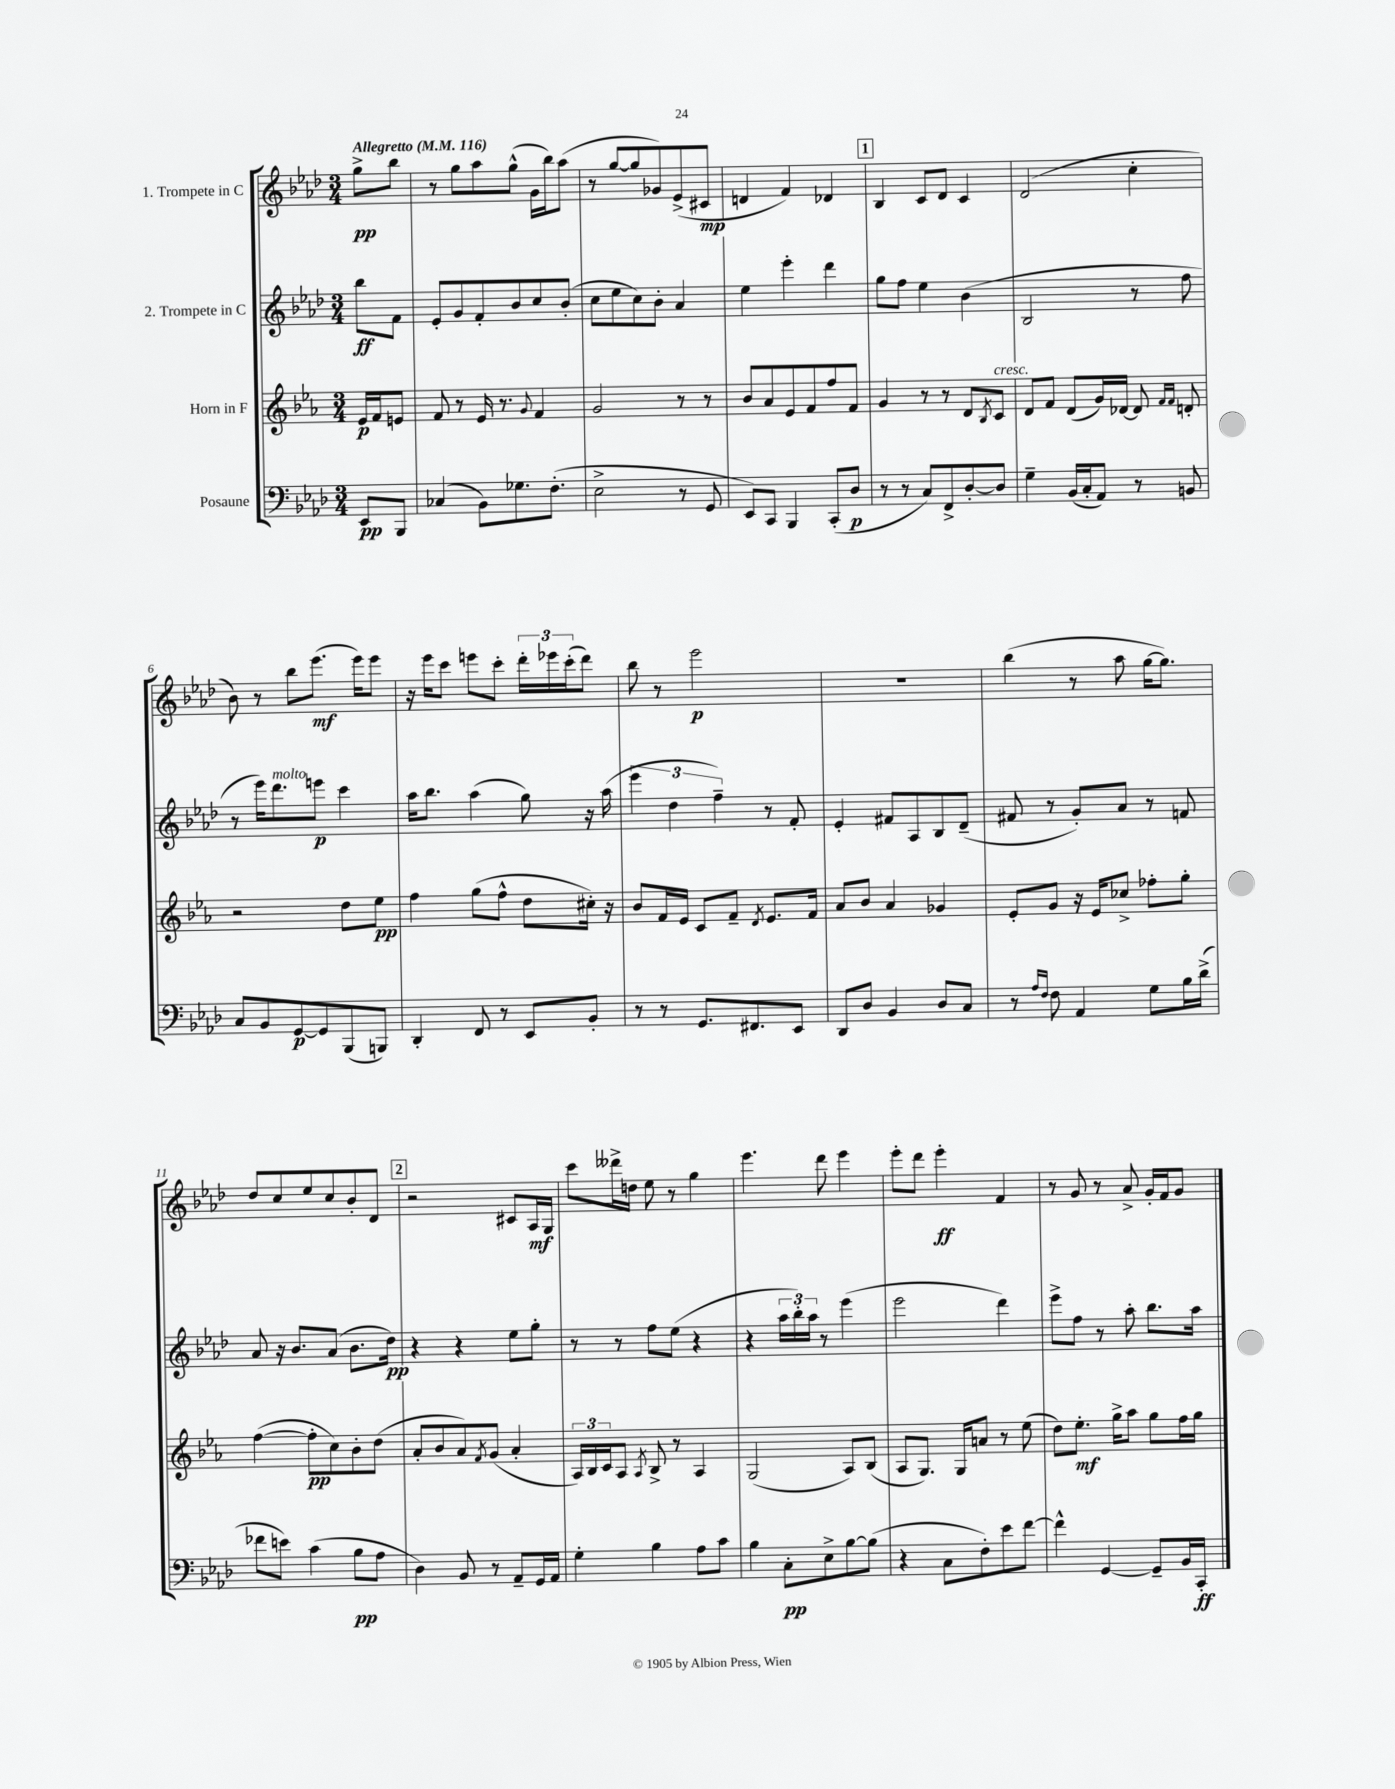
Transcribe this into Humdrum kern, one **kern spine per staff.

**kern	**dynam	**kern	**dynam	**kern	**dynam	**kern	**dynam
*part4	*part4	*part3	*part3	*part2	*part2	*part1	*part1
*staff4	*staff4	*staff3	*staff3	*staff2	*staff2	*staff1	*staff1
*I"Posaune	*	*I"Horn in F	*	*I"2. Trompete in C	*	*I"1. Trompete in C	*
*clefF4	*	*clefG2	*	*clefG2	*	*clefG2	*
*k[b-e-a-d-]	*	*k[b-e-a-]	*	*k[b-e-a-d-]	*	*k[b-e-a-d-]	*
*M3/4	*	*M3/4	*	*M3/4	*	*M3/4	*
*MM116	*	*MM116	*	*MM116	*	*MM116	*
=	=	=	=	=	=	=	=
!	!	!	!	!	!	!LO:TX:a:B:t=Allegretto	!
8EE-/L	pp	16e-/LL	p	8bb-\L	ff	8gg^\L	pp
.	.	16f/J	.	.	.	.	.
8BBB-/J	.	8en/J	.	8f\J	.	8bb-\J	.
=1	=1	=1	=1	=1	=1	=1	=1
(4C-X/	.	8f/	.	8e-'/L	.	8r	.
.	.	8r	.	8g/	.	8gg\L	.
8BB-\L)	.	16e-/	.	8f'/	.	8aa-\	.
.	.	8.r	.	.	.	.	.
8.G-X\	.	.	.	8b-/	.	(8gg^^\J	.
.	.	8qqg/	.	.	.	.	.
.	.	4f/	.	8cc/	.	16g\LL	.
(8.F'\J	.	.	.	.	.	16bb-\J)	.
.	.	.	.	(8b-'/J	.	(8aa-\J	.
=2	=2	=2	=2	=2	=2	=2	=2
2E-^\	.	2g/	.	8cc\L	.	8r	.
.	.	.	.	8ee-\	.	[8gg/L	.
.	.	.	.	8cc\)	.	8gg/]	.
.	.	.	.	8b-'\J	.	8g-X/)	.
8r	.	8r	.	4a-/	.	(8e-^/	.
8GG/	.	8r	.	.	.	8c#X/J	mp
=3	=3	=3	=3	=3	=3	=3	=3
8EE-/L)	.	8b-/L	.	4ee-\	.	4dn/	.
8CC/J	.	8a-/	.	.	.	.	.
4BBB-/	.	8e-/	.	4eee-'\	.	4f/)	.
.	.	8f/	.	.	.	.	.
(8CC'/L	.	8ff/	.	4ddd-\	.	4d-X/	.
8D-/J	p	8f/J	.	.	.	.	.
!!LO:REH:place=s1:t=1
=4	=4	=4	=4	=4	=4	=4	=4
8r	.	4g/	.	8gg\L	.	4B-/	.
8r	.	.	.	8ff\J	.	.	.
8C/L)	.	8r	.	4ee-\	.	8c/L	.
8FF^/	.	8r	.	.	.	8d-/J	.
[8D-'/	.	8d/L	.	(4b-\	.	4c/	.
.	.	8qB-/	.	.	.	.	.
!	!	!LO:TX:a:i:t=cresc.	!	!	!	!	!
8D-/J]	.	8c/J	.	.	.	.	.
=5	=5	=5	=5	=5	=5	=5	=5
4G~\	.	8d/L	.	2B-/	.	(2d-/	.
.	.	8f/J	.	.	.	.	.
(16BB-/LL	.	(8d/L	.	.	.	.	.
16C'/J	.	.	.	.	.	.	.
8AA-/J)	.	16g/L)	.	.	.	.	.
.	.	[16d-X/JJ	.	.	.	.	.
8r	.	8d-/]	.	8r	.	4cc'\	.
.	.	16qqf/LL	.	.	.	.	.
.	.	16qqf/JJ	.	.	.	.	.
8BBn/	.	8dn'/	.	8ff\	.	.	.
!!LO:LB:g=z
=6	=6	=6	=6	=6	=6	=6	=6
8C/L	.	2r	.	8r	.	8b-\)	.
8BB-/	.	.	.	16eee-\KL)	.	8r	.
!	!	!	!	!LO:TX:a:i:t=molto	!	!	!
.	.	.	.	8.ddd-\	.	.	.
[8GG/	p	.	.	.	.	8bb-\L	.
8GG/]	.	.	.	8eeen\J	p	(8.eee-\J	mf
(8BBB-/	.	8dd\L	.	4ccc\	.	.	.
.	.	.	.	.	.	16eee-\KL)	.
8BBBn/J)	.	8ee-\J	pp	.	.	8eee-\J	.
=7	=7	=7	=7	=7	=7	=7	=7
4DD-'/	.	4ff\	.	16aa-\KL	.	16r	.
.	.	.	.	8.bb-\J	.	16eee-\KL	.
.	.	.	.	.	.	8ccc\J	.
8FF/	.	(8gg\L	.	(4aa-\	.	8eeen\L	.
8r	.	8ff^^\J	.	.	.	8ccc'\J	.
8EE-/L	.	8dd\L	.	8gg\)	.	24ddd-'\LL	.
.	.	.	.	.	.	24eee-X\	.
.	.	.	.	.	.	(24ccc'\J	.
8BB-'/J	.	16cc#X'\Jk)	.	16r	.	8ddd-\J)	.
.	.	16r	.	(16aa-\	.	.	.
=8	=8	=8	=8	=8	=8	=8	=8
8r	.	8b-/L	.	6eee-\	.	8bb-\	.
8r	.	16f/L	.	.	.	8r	.
.	.	.	.	6dd-\	.	.	.
.	.	16e-/JJ	.	.	.	.	.
8.GG/L	.	8c/L	.	.	.	2eee-\	p
.	.	.	.	6ff~\)	.	.	.
.	.	8f~/J	.	.	.	.	.
8.FF#X/	.	.	.	.	.	.	.
.	.	8qd/	.	.	.	.	.
.	.	8.e-/L	.	8r	.	.	.
8EE-/J	.	.	.	8f'/	.	.	.
.	.	16f/Jk	.	.	.	.	.
=9	=9	=9	=9	=9	=9	=9	=9
8DD-/L	.	8a-/L	.	4e-'/	.	2.r	.
8D-/J	.	8b-/J	.	.	.	.	.
4BB-/	.	4a-/	.	8f#X/L	.	.	.
.	.	.	.	8A-/	.	.	.
8D-/L	.	4g-X/	.	8B-/	.	.	.
8C/J	.	.	.	(8d-~/J	.	.	.
=10	=10	=10	=10	=10	=10	=10	=10
8r	.	8e-'/L	.	8f#X/	.	(4bb-\	.
16qqA-/LL	.	.	.	.	.	.	.
16qqF/JJ	.	.	.	.	.	.	.
8F\	.	8g/J	.	8r	.	.	.
4AA-/	.	16r	.	8g'/L)	.	8r	.
.	.	16e-/KL	.	.	.	.	.
.	.	8cc-X^/J	.	8a-/J	.	8aa-\	.
8G\L	.	8ff-X'\L	.	8r	.	[16gg\KL	.
.	.	.	.	.	.	8.gg\J])	.
16B-\L	.	8gg'\J	.	8fn/	.	.	.
(16d-^\JJ	.	.	.	.	.	.	.
!!LO:LB:g=z
=11	=11	=11	=11	=11	=11	=11	=11
8f-X\L	.	([4ff\	.	8a-/	.	8dd-/L	.
8en\J)	.	.	.	16r	.	8cc/	.
.	.	.	.	8.b-/L	.	.	.
(4c\	.	8ff'\L]	pp	.	.	8ee-/	.
.	.	8cc\)	.	(8a-/J	.	8cc/	.
8B-\L	pp	8b-'\	.	8.b-\L	.	8b-'/	.
8A-\J	.	(8dd\J	.	.	.	8d-/J	.
.	.	.	.	16dd-\Jk)	pp	.	.
!!LO:REH:place=s1:t=2
=12	=12	=12	=12	=12	=12	=12	=12
4D-\)	.	8a-'/L	.	4r	.	2r	.
.	.	8b-/	.	.	.	.	.
8BB-/	.	8a-/)	.	4r	.	.	.
.	.	8qf/	.	.	.	.	.
8r	.	(8g/J	.	.	.	.	.
8AA-~/L	.	4a-'/	.	8ee-\L	.	8c#X/L	.
16GG/L	.	.	.	8gg'\J	.	16A-/L	mf
16AA-/JJ	.	.	.	.	.	16G/JJ	.
=13	=13	=13	=13	=13	=13	=13	=13
4G'\	.	24A-/LL)	.	8r	.	8ccc\L	.
.	.	24B-/	.	.	.	.	.
.	.	24c/J	.	.	.	.	.
.	.	8A-/J	.	8r	.	16ddd--X^\L	.
.	.	.	.	.	.	16ddn\JJ	.
.	.	8qA-/	.	.	.	.	.
4B-\	.	8B-^/	.	8ff\L	.	8ee-\	.
.	.	8r	.	(8ee-\J	.	8r	.
8A-\L	.	4A-/	.	4r	.	4gg\	.
8c\J	.	.	.	.	.	.	.
=14	=14	=14	=14	=14	=14	=14	=14
4B-\	.	(2G/	.	4r	.	4.eee-\	.
8C'\L	pp	.	.	24aa-\LL	.	.	.
.	.	.	.	24bb-'\)	.	.	.
.	.	.	.	24aa-\JJ	.	.	.
8E-^\	.	.	.	8r	.	8ddd-\	.
[8B-\	.	8A-/L)	.	(4eee-\	.	4eee-\	.
(8B-\J]	.	(8B-/J	.	.	.	.	.
=15	=15	=15	=15	=15	=15	=15	=15
4r	.	8A-/L	.	2eee-\	.	8eee-'\L	.
.	.	8.G/J)	.	.	.	8ddd-\J	.
8C\L	.	.	.	.	.	4eee-'\	ff
.	.	16G/KL	.	.	.	.	.
8F'\)	.	8an/J	.	.	.	.	.
8e-\	.	8r	.	4ddd-\)	.	4f/	.
[8f\J	.	(8ee-\	.	.	.	.	.
=16	=16	=16	=16	=16	=16	=16	=16
4f^^\]	.	8dd\L)	.	8eee-^\L	.	8r	.
.	.	8.ee-'\J	mf	8ff\J	.	8g/	.
[4GG/	.	.	.	8r	.	8r	.
.	.	16gg^\KL	.	.	.	.	.
.	.	8aa-\J	.	8aa-'\	.	8a-^/	.
8GG~/L]	.	8gg\L	.	8.bb-\L	.	16g'/LL	.
.	.	.	.	.	.	16f/J	.
16BB-/L	.	16ff\L	.	.	.	8g/J	.
16CC'/JJ	ff	16gg\JJ	.	16aa-\Jk	.	.	.
==	==	==	==	==	==	==	==
*-	*-	*-	*-	*-	*-	*-	*-
